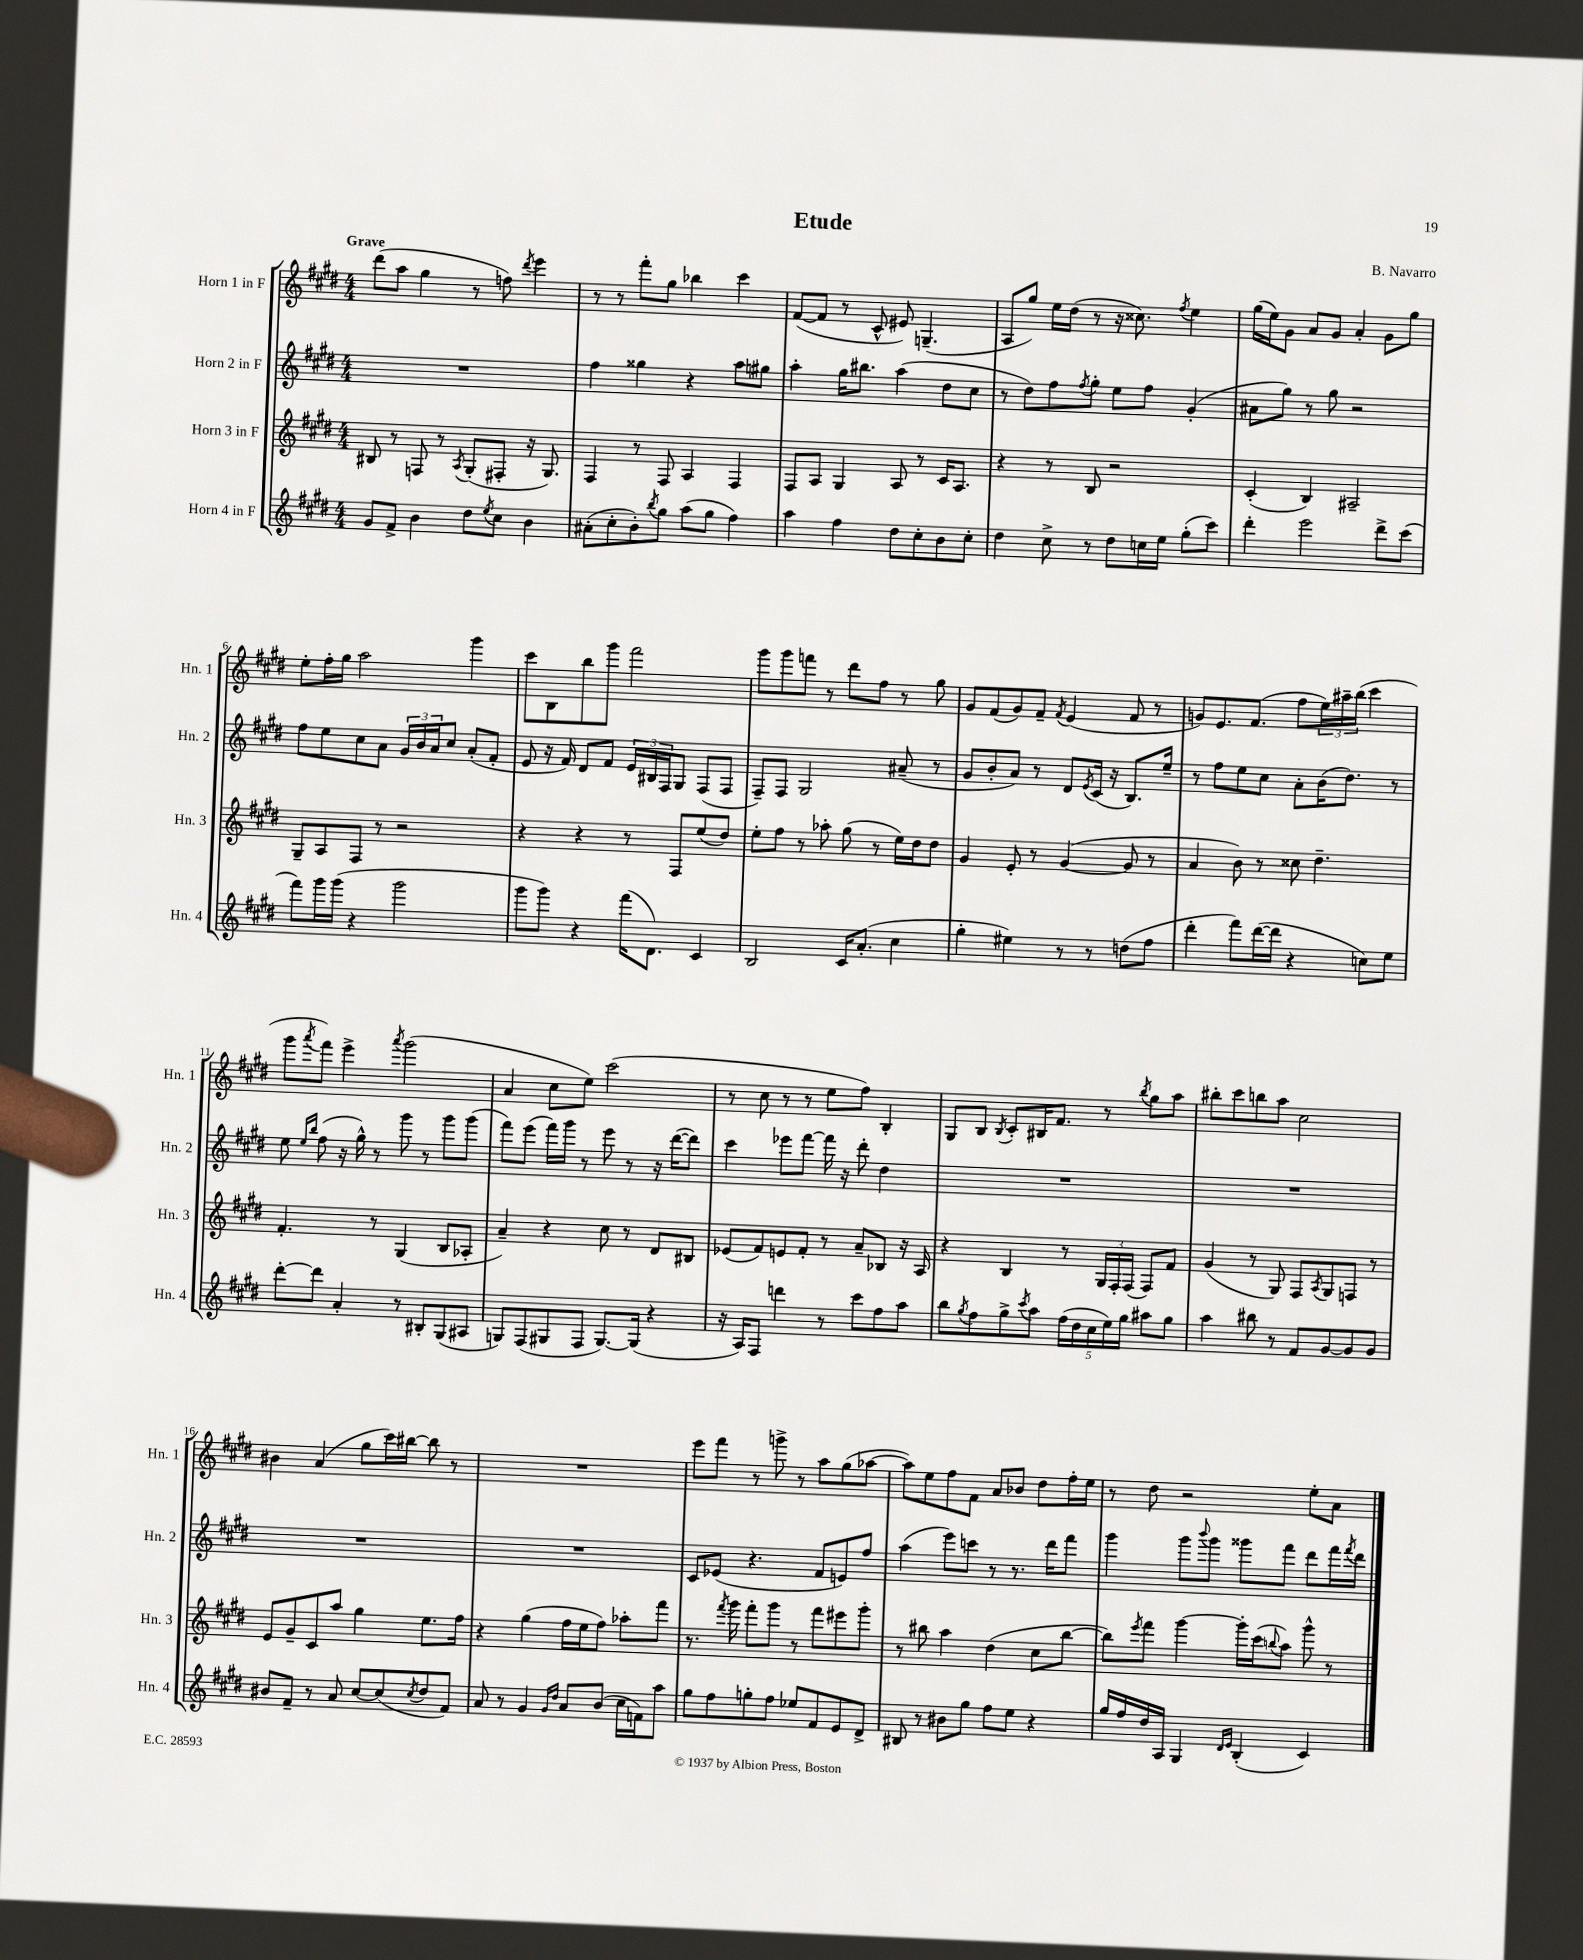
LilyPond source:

\header { title = "Etude" composer = "B. Navarro" }
<<
\new StaffGroup <<
\new Staff = "s0" \with { instrumentName = "Horn 1 in F" shortInstrumentName = "Hn. 1" } {
    \clef treble \key e \major \numericTimeSignature \time 4/4 \tempo "Grave"
    dis'''8( a''8 gis''4 r8 f''8) \acciaccatura { dis'''8 } e'''4 |
    r8 r8 fis'''8-. gis''8 bes''4 cis'''4 |
    fis'8~( fis'8 r8 cis'8-^ eis'8) g4.--( |
    a8 gis''8) e''16 dis''16( r8 r16 cisis''8.) \acciaccatura { fis''8 } e''4 |
    gis''16( e''16) gis'8 a'8 gis'8 a'4-. gis'8 gis''8 |
    e''8-. fis''16-. gis''16 a''2 gis'''4 |
    cis'''8 b8 b''8 gis'''8 fis'''2 |
    gis'''8 gis'''8 f'''8 r8 dis'''8 fis''8 r8 gis''8 |
    gis'8 fis'8( gis'8) fis'8-- \acciaccatura { fis'8 } e'4( fis'8 r8 |
    g'8) e'8. fis'8.( fis''8 \tuplet 3/2 { e''16) ais''16-- b''16( } cis'''4 |
    gis'''8 \acciaccatura { a'''8 } fis'''8) e'''4-> \acciaccatura { a'''8 } gis'''2( |
    a'4 cis''8 e''8) cis'''2( |
    r8 cis''8 r8 r8 e''8 fis''8) b4-. |
    gis8 b8 \acciaccatura { b8 } cis'8-. bis16 fis'8. r8 \acciaccatura { b''8 } gis''8 a''8 |
    bis''8-. cis'''8 b''8 a''8 cis''2 |
    bis'4 a'4( gis''8 cis'''16) bis''16~ bis''8 r8 |
    R1 |
    e'''8 fis'''8 r8 g'''8-> r8 a''8 gis''8( aes''8~ |
    aes''8) e''8 fis''8 fis'8 a'8 bes'8 dis''8 fis''16-. e''16 |
    r8 dis''8 r2 e''8-. a'8 \bar "|." |
}
\new Staff = "s1" \with { instrumentName = "Horn 2 in F" shortInstrumentName = "Hn. 2" } {
    \clef treble \key e \major \numericTimeSignature \time 4/4
    R1 |
    fis''4 gisis''4 r4 a''8 gis''8 |
    a''4-. gis''16 bis''8. a''4( dis''8 cis''8 |
    r8 dis''8) fis''8 \acciaccatura { fis''8 } gis''8-. e''8 fis''8 gis'4-.( |
    ais'8 gis''8) r8 gis''8 r2 |
    fis''8 e''8 cis''8 a'8 \tuplet 3/2 { gis'16 b'16 a'16 } cis''8 a'8-.( fis'8-. |
    e'8 r16 fis'16) dis'8 fis'8 \tuplet 3/2 { e'16 bis16 fis16 } gis8 fis8( fis8 |
    fis8--) fis8 gis2 ais'8--( r8 |
    gis'8 b'8-. a'8) r8 dis'8 \acciaccatura { e'8 } cis'16( r16 b8.) e''16-- |
    r8 fis''8 e''8 cis''8 a'8-. b'16( dis''8.) r8 |
    e''8 \grace { e''16 b''16 } fis''8( r16 gis''16-^) r8 gis'''8 r8 gis'''8 gis'''8( |
    fis'''8) e'''8( fis'''16) gis'''16 r8 e'''8 r8 r16 dis'''16~( dis'''8) |
    cis'''4 ees'''8 fis'''8~ fis'''16 r16 dis'''8-. dis''4 |
    R1 |
    R1 |
    R1 |
    R1 |
    cis'8 ees'8( r4. fis'8 e'8) fis''8 |
    a''4( e'''8) c'''8 r8 r8. dis'''16 fis'''8 |
    gis'''4 gis'''8 \appoggiatura { b'''8 } gis'''8 gisis'''8 fis'''8 dis'''8 fis'''16 \acciaccatura { fis'''8 } dis'''16 \bar "|." |
}
\new Staff = "s2" \with { instrumentName = "Horn 3 in F" shortInstrumentName = "Hn. 3" } {
    \clef treble \key e \major \numericTimeSignature \time 4/4
    bis8 r8 f8 r8 \acciaccatura { a8 } gis8-.( fis8-. r16 gis8.) |
    fis4 r8 fis8 a4 fis4 |
    fis8 a8 gis4 a8 r8 cis'16 a8. |
    r4 r8 b8 r2 |
    cis'4-.( b4) ais2-- |
    gis8-- a8 fis8 r8 r2 |
    r4 r4 r8 fis8 e''8( dis''8) |
    e''8-. fis''8 r8 aes''8-. gis''8( r8 e''16) dis''16 dis''8 |
    gis'4 e'8-. r8 gis'4~( gis'8 r8 |
    a'4 b'8) r8 cisis''8 dis''4.-- |
    fis'4.-. r8 gis4( b8 aes8-. |
    a'4--) r4 cis''8 r8 dis'8 bis8 |
    ees'8( fis'8) e'8 fis'8-. r8 a'8-- bes8 r16 a16 |
    r4 b4 r8 \tuplet 3/2 { gis16 fis16-. fis16( } fis8) fis'8 |
    gis'4( r8 gis8) fis8 \acciaccatura { a8 } gis8 f8 r8 |
    e'8 gis'8-- cis'8 a''8 gis''4 e''8. fis''16 |
    r4 gis''4( fis''16 e''16 fis''8) aes''8-. fis'''8 |
    r8. \acciaccatura { fis'''8 } gis'''16 fis'''8-. gis'''8 r8 fis'''8 eis'''8 gis'''8-. |
    r8 bis''8 a''4 dis''4( cis''8 bis''8~ |
    bis''8) \acciaccatura { e'''8 } fis'''8 gis'''4~ gis'''16-. cis'''16( \appoggiatura { b''8 } a''8) gis'''8-^ r8 \bar "|." |
}
\new Staff = "s3" \with { instrumentName = "Horn 4 in F" shortInstrumentName = "Hn. 4" } {
    \clef treble \key e \major \numericTimeSignature \time 4/4
    gis'8 fis'8-> b'4 dis''8 \acciaccatura { e''8 } cis''8 b'4 |
    ais'8-.( cis''8-. b'8-.) \acciaccatura { b''8 } gis''8 a''8( gis''8 fis''4) |
    a''4 fis''4 dis''8 cis''8-. b'8 cis''8-. |
    dis''4 cis''8-> r8 dis''8 c''16 e''16 gis''8-.( cis'''8) |
    dis'''4-. e'''2 dis'''8-> cis'''8( |
    fis'''8) gis'''16 gis'''16( r4 gis'''2 |
    gis'''8 gis'''8) r4 fis'''16( dis'8.) cis'4 |
    b2 cis'16 a'8.-.( cis''4 |
    gis''4-. eis''4) r8 r8 d''8( fis''8 |
    dis'''4-. fis'''8) dis'''16~( dis'''16 r4 c''8) e''8 |
    dis'''8~-. dis'''8 a'4-. r8 bis8-. gis8( ais8 |
    g8) fis8( gis8 fis8 gis8.~) gis16( r4 |
    r16 a16) fis8 d'''4 r8 cis'''8 fis''8 a''8 |
    b''8 \acciaccatura { gis''8 } fis''8 gis''8-> \acciaccatura { cis'''8 } a''8 \tuplet 5/4 { fis''16( dis''16 cis''16 e''16) gis''16 } ais''8 gis''8 |
    a''4 bis''8 r8 fis'8 gis'8~ gis'8 gis'8 |
    bis'8 fis'8-- r8 a'8 cis''8~ cis''8( \acciaccatura { cis''8 } dis''8 fis'8) |
    a'8 r8 gis'4 \grace { gis'16 dis''16 } a'8 b'8( cis''16 f'16) a''8 |
    gis''8 fis''8 g''8-. fis''8 ees''8 fis'8 e'8 dis'8-> |
    bis8 r8 bis'8 gis''8 fis''8 e''8 r4 |
    gis''16 fis''16 dis''16 a16 gis4 \grace { dis'16 e'16 } b4-.( cis'4) \bar "|." |
}
>>
>>
